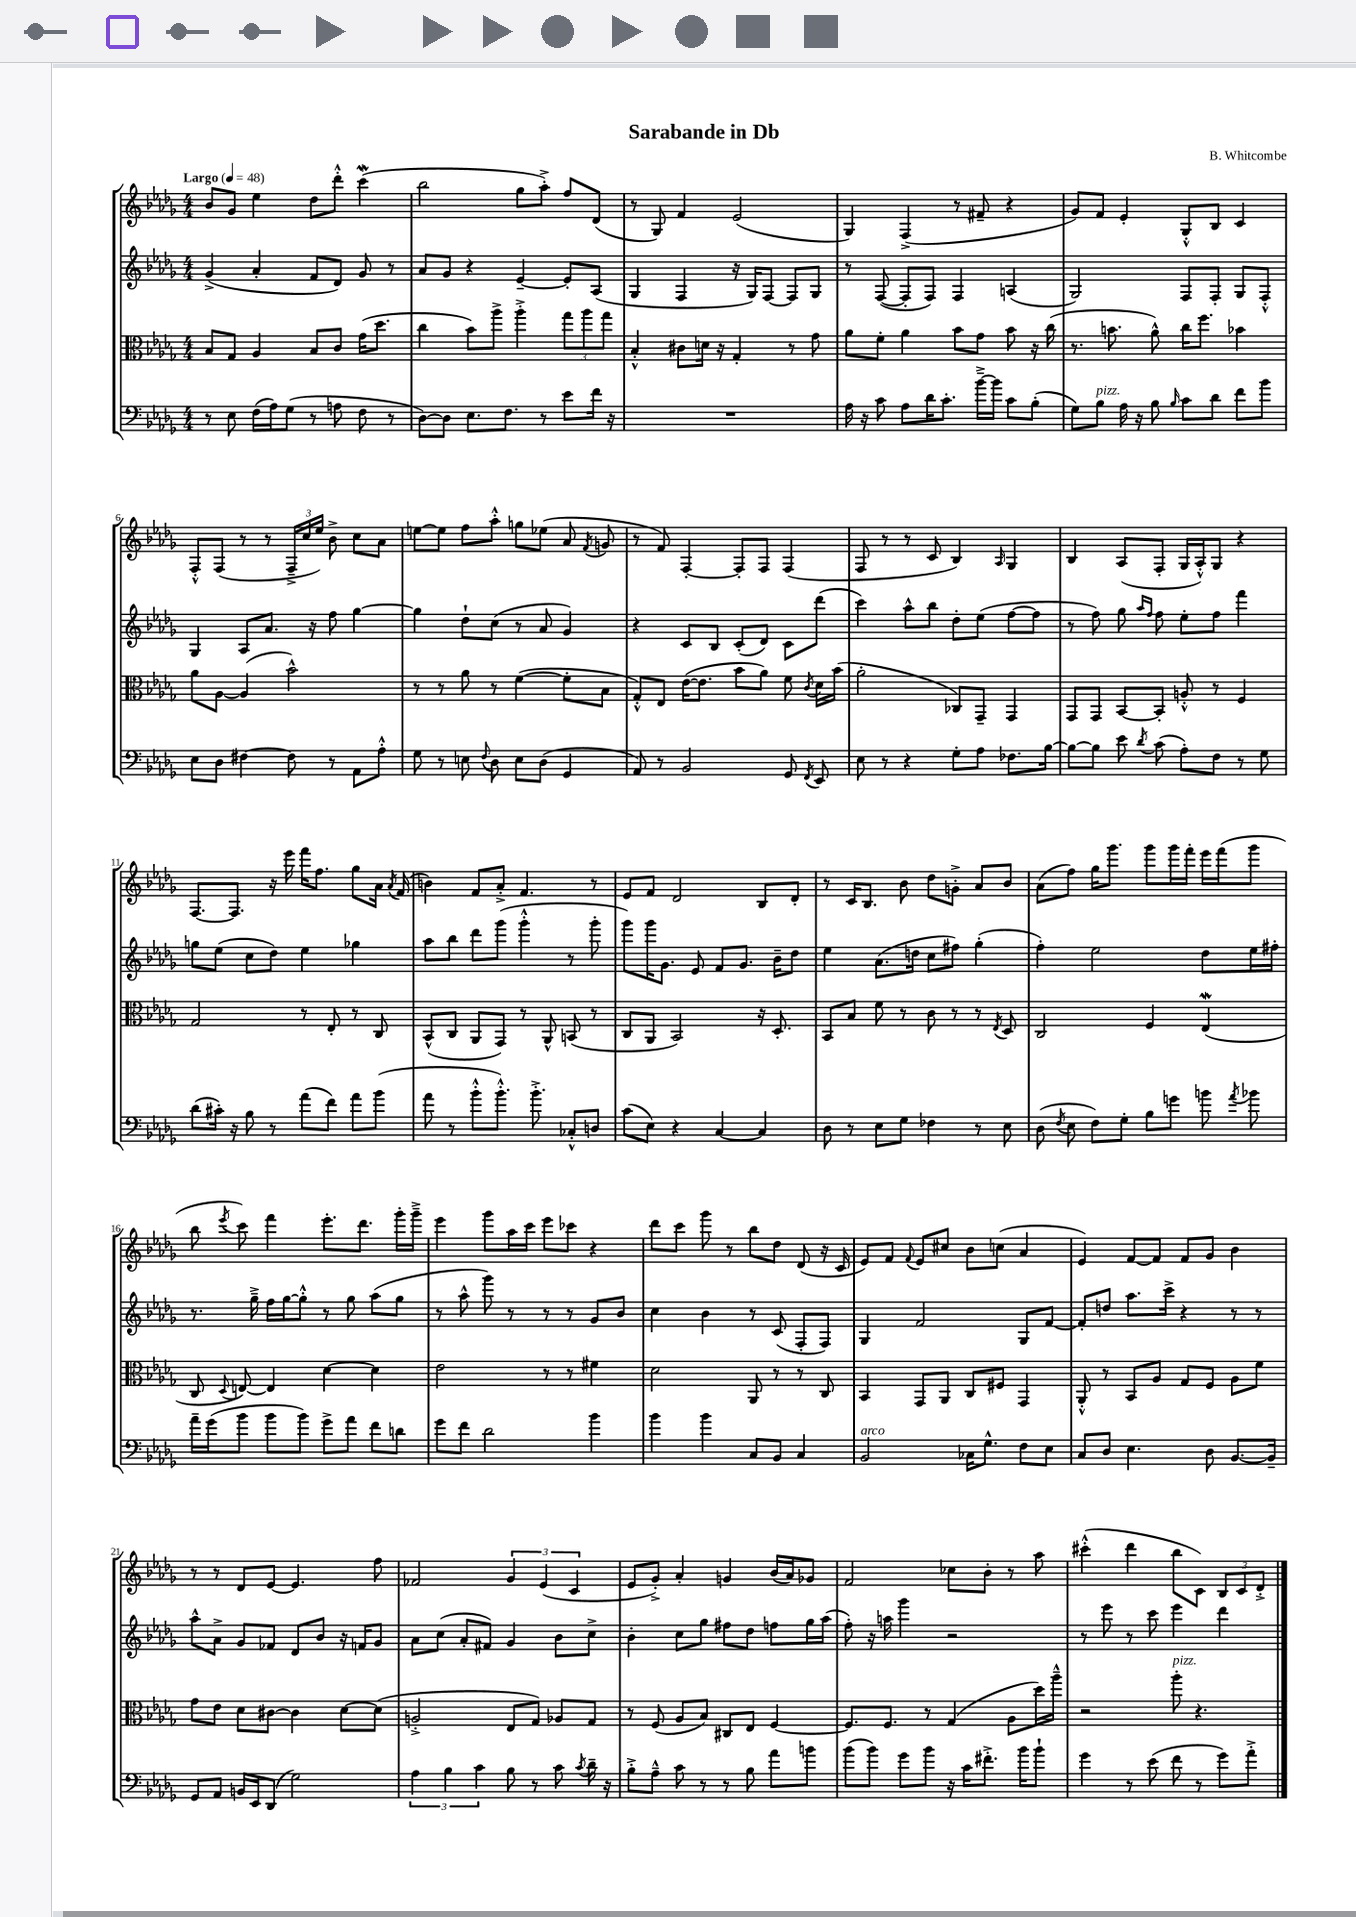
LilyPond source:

\header { title = "Sarabande in Db" composer = "B. Whitcombe" }
<<
\new StaffGroup <<
\new Staff = "s0" {
    \clef treble \key des \major \numericTimeSignature \time 4/4 \tempo "Largo" 4 = 48
    \autoBeamOff bes'8[ ges'8] ees''4 des''8[ des'''8]-.-^ c'''4\mordent( |
    bes''2 ges''8[ aes''8]-.->) f''8[ des'8]( |
    r8 ges8) f'4 ees'2( |
    ges4) f4->( r8 fis'8-- r4 |
    ges'8[) f'8] ees'4-. ges8[-.-^ bes8] c'4 |
    f8[-.-^ f8]( r8 r8 \tuplet 3/2 { f16[---> c''16 ees''16]) } bes'8-> c''8[ aes'8] |
    e''8[~ e''8] f''8[ aes''8]-.-^ g''8[ ees''8]( aes'8 \acciaccatura { f'8 } g'8 |
    r8 f'8) f4~-. f8[-. f8] f4( |
    f8 r8 r8 c'8 bes4) \grace { aes16 } ges4 |
    bes4 aes8[( f8]-. ges16[ aes16-.-^) ges8] r4 |
    f8.[~ f8.] r16 ees'''16 f'''16[ f''8.] ges''8[ aes'16] \acciaccatura { aes'8 } f'16( |
    b'4) f'8[ aes'8]-.-> f'4. r8 |
    ees'8[ f'8] des'2 bes8[ des'8]-. |
    r8 c'16[ bes8.] bes'8 des''8[ g'8]-.-> aes'8[ bes'8] |
    aes'8[( f''8]) ges''16[ ges'''8.] ges'''8[ ges'''16 f'''16]-. ees'''16[ f'''16( ges'''8] |
    bes''8 \acciaccatura { ees'''8 } c'''8) f'''4 ees'''8.[-. des'''8.] ges'''16[-. ges'''16]---> |
    ees'''4 ges'''8[ aes''16 c'''16] ees'''8[ ces'''8] r4 |
    des'''8[ c'''8] ges'''8 r8 bes''8[ des''8] des'8( r16 c'16 |
    ees'8[) f'8] \appoggiatura { f'8 } ees'8[ cis''8] bes'8[ c''8]( aes'4 |
    ees'4) f'8[~ f'8] f'8[ ges'8] bes'4 |
    r8 r8 des'8[ ees'8]~ ees'4. f''8 |
    fes'2 \tuplet 3/2 { ges'4 ees'4( c'4 } |
    ees'8[ ges'8]-.->) aes'4-. g'4 bes'16[( aes'16) ges'8] |
    f'2 ces''8[ bes'8]-. r8 aes''8 |
    cis'''4-.-^( des'''4 bes''8[ c'8]) \tuplet 3/2 { bes8[ c'8 des'8]-.-> } \bar "|." |
}
\new Staff = "s1" {
    \clef treble \key des \major \numericTimeSignature \time 4/4
    \autoBeamOff ges'4->( aes'4-. f'8[ des'8]) ges'8 r8 |
    aes'8[ ges'8] r4 ees'4~-- ees'8[-. aes8]( |
    ges4 f4 r16 ges16[) f8]~ f8[ ges8] |
    r8 f8~( f8[-. f8]) f4 a4( |
    ges2) f8[ f8]-. ges8[ f8]-.-^ |
    ges4 aes8[ aes'8.] r16 f''8 ges''4~ |
    ges''4 des''8[-! c''8]( r8 aes'8 ges'4) |
    r4 c'8[ bes8] c'8[-.( des'8]) c'8[ des'''8]( |
    c'''4) aes''8[-^ bes''8] des''8[-. ees''8]( f''8[~ f''8] |
    r8 f''8) ges''8 \grace { aes''16[ f''16] } f''8 ees''8[-. f''8] f'''4 |
    g''8[ ees''8]( c''8[ des''8]) ees''4 ges''4 |
    aes''8[ bes''8] des'''8[ ges'''8]( ges'''4-.-^ r8 ges'''8-. |
    ges'''8[) ges'''16 ges'8.] ees'8 f'8[ ges'8.] bes'16[-- des''8] |
    ees''4 aes'8.[( d''16] c''8[ fis''8]) ges''4-.( |
    f''4-.) ees''2 des''8[ ees''16 fis''16]-. |
    r8. ges''16---> f''16[ ges''16~ ges''8]-.-^ r8 ges''8 aes''8[( ges''8] |
    r8 aes''8-^ ges'''8) r8 r8 r8 ges'8[ bes'8] |
    c''4 bes'4 r8 c'8( f8[-. f8]) |
    ges4 f'2 ges8[ f'8]~ |
    f'8[-. d''8] aes''8.[ c'''16]-> r4 r8 r8 |
    aes''8[-^ aes'8]-> ges'8[ fes'8] des'8[ bes'8] r16 f'16[ ges'8] |
    aes'8[ c''8]( aes'8[-. fis'8]) ges'4 bes'8[ c''8]-> |
    bes'4-. c''8[ ges''8] fis''8[ des''8] f''8[ ges''16 aes''16]( |
    f''8-.) r16 a''16 ges'''4 r2 |
    r8 ees'''8 r8 c'''8 ees'''4 des'''4 \bar "|." |
}
\new Staff = "s2" {
    \clef alto \key des \major \numericTimeSignature \time 4/4
    \autoBeamOff bes8[ ges8] aes4 bes8[ c'8] ges'16[( des''8.] |
    c''4 bes'8[) aes''8]-> aes''4-.-> \tuplet 3/2 { ges''8[ aes''8 ges''8] } |
    bes4-.-^ cis'8[ d'16] r16 ges4-. r8 ges'8 |
    aes'8[ f'8]-. aes'4 bes'8[ ges'8] bes'8 r16 c''16( |
    r8. b'8. aes'8-^) c''16[ f''8.] bes'4 |
    aes'8[ aes8]~ aes4( bes'2-^) |
    r8 r8 aes'8 r8 f'4~( f'8[-. bes8] |
    ges8[-.-^) ees8] ees'16[~( ees'8.] bes'8[ aes'8]) f'8 \acciaccatura { c'8 } des'16[ bes'16]( |
    aes'2-. ces8[) ges,8]-- ges,4 |
    ges,8[ ges,8] bes,8[~ bes,8]-. a8-.-^ r8 f4 |
    ges2 r8 ees8-. r8 c8 |
    bes,8[-^( c8] aes,8[ ges,8]) r8 aes,8-^ b,8( r8 |
    c8[ aes,8] bes,2) r16 des8.-. |
    bes,8[ bes8] f'8 r8 c'8 r8 r8 \acciaccatura { ees8 } des8 |
    c2 f4 ees4\mordent( |
    c8 \appoggiatura { des8 } e8~) e4 des'4~ des'4 |
    ees'2 r8 r8 fis'4 |
    des'2 aes,8 r8 r8 c8 |
    bes,4 ges,8[ aes,8] c8[ fis8] ges,4 |
    aes,8-.-^ r8 bes,8[ aes8] ges8[ f8] aes8[ f'8] |
    ges'8[ ees'8] des'8[ cis'8]~ cis'4 des'8[~ des'8]( |
    a2-.-> ees8[ ges8]) aes8[ ges8] |
    r8 f8( aes8[ bes8]) cis8[ ees8] f4~ |
    f8.[ f8.] r8 ges4( aes8[ des''16) aes''16]---^ |
    r2 aes''8-.^\markup { \italic "pizz." } r4. \bar "|." |
}
\new Staff = "s3" {
    \clef bass \key des \major \numericTimeSignature \time 4/4
    \autoBeamOff r8 ees8 f16[( aes16) ges8]( r8 a8 f8 r8 |
    des8[~) des8] ees8.[ f8.] r8 ees'8[ f'16] r16 |
    R1 |
    aes16 r16 c'8 aes8[ des'16 c'8.]-. bes'16[~---> bes'16] c'8[ bes8]-.( |
    ges8[) bes8]^\markup { \italic "pizz." } aes16 r16 bes8 \grace { bes16 } c'8[ des'8] f'8[ bes'8] |
    ees8[ des8] fis4~ fis8 r8 aes,8[ aes8]-.-^ |
    ges8 r8 e8 \appoggiatura { f8 } des8 e8[ des8]( ges,4 |
    aes,8) r8 bes,2 ges,8 \acciaccatura { f,8 } ees,8 |
    ees8 r8 r4 ges8[-. aes8] fes8.[ bes16]~ |
    bes8[~ bes8] ees'8 \acciaccatura { des'8 } c'8( aes8[-.) f8] r8 ges8 |
    des'8[( cis'16]-.) r16 bes8 r8 aes'8[( f'8]) aes'8[ bes'8]( |
    aes'8 r8 bes'8[-.-^ bes'8.]-.-^) bes'8.-.-> ces8[-.-^ d8] |
    c'8[( ees8]) r4 c4~ c4 |
    des8 r8 ees8[ ges8] fes4 r8 ees8 |
    des8( \acciaccatura { f8 } ees8 f8[) ges8]-. bes8[ g'8] b'8 \acciaccatura { aes'8 } bes'8 |
    aes'16[-- ges'16( bes'8] bes'8[ bes'8]) ges'8[-> aes'8] f'8[ d'8] |
    ges'8[ f'8] des'2 bes'4 |
    bes'4 bes'4 c8[ bes,8] c4 |
    bes,2^\markup { \italic "arco" } ces16[ ges8.]-^ f8[ ees8] |
    c8[ des8] ees4. des8 bes,8.[~ bes,16]-- |
    ges,8[ aes,8] b,16[ ees,16 des,8]( ges2) |
    \tuplet 3/2 { aes4 bes4 c'4 } bes8 r8 c'8 \acciaccatura { c'8 } des'16-- r16 |
    bes8[-.-> aes8]---^ c'8 r8 r8 bes8 aes'8[ b'8] |
    bes'8[( bes'8]) ges'8[ bes'8] r16 c'16[ fis'8.]-.-> bes'16[ bes'8]-! |
    ges'4 r8 ees'8( f'8 r8 ges'8[) aes'8]-.-> \bar "|." |
}
>>
>>
